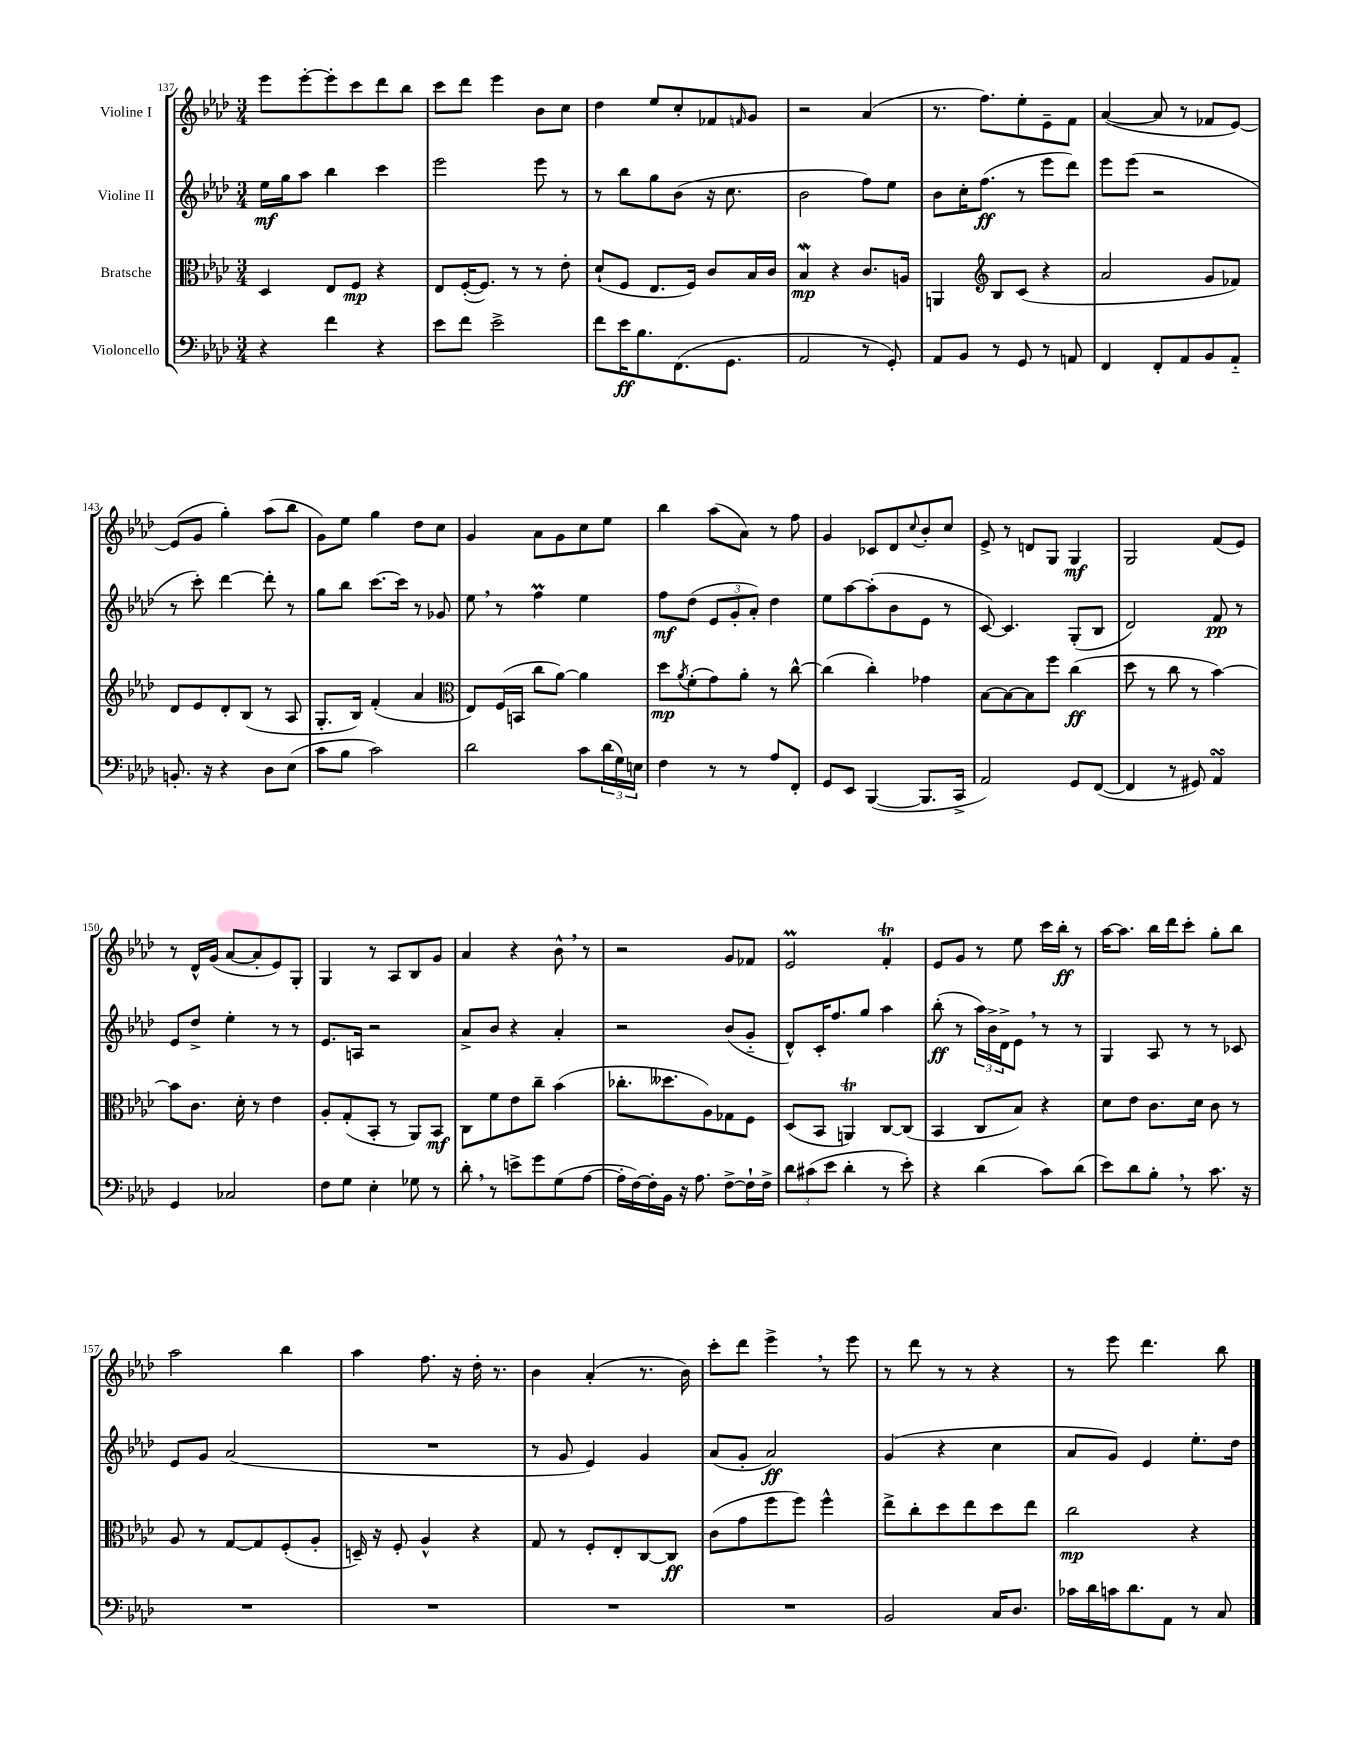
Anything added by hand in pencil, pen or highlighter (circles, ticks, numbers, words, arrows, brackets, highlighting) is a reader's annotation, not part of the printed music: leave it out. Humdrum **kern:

**kern	**kern	**kern	**kern
*staff4	*staff3	*staff2	*staff1
*clefF4	*clefC3	*clefG2	*clefG2
*k[b-e-a-d-]	*k[b-e-a-d-]	*k[b-e-a-d-]	*k[b-e-a-d-]
*M3/4	*M3/4	*M3/4	*M3/4
4r	4D-/	16ee-\LL	8eee-\L
.	.	16gg\J	.
.	.	8aa-\J	[8eee-'\
4f\	8E-/L	4bb-\	8eee-'\]
.	8F/J	.	8ccc\
4r	4r	4ccc\	8ddd-\
.	.	.	8bb-\J
=	=	=	=
8e-\L	8E-/L	2eee-\	8ccc\L
8f\J	([16F'/K	.	8ddd-\J
.	8.F/]J)	.	.
2e-^\	.	.	4eee-\
.	8r	.	.
.	8r	8eee-\	8b-\L
.	8e-'\	8r	8cc\J
=	=	=	=
8f\L	(8d-`/L	8r	4dd-\
16e-\K	8F/J	8bb-\L	.
8.B-\	.	.	.
.	8.E-/L	8gg\	8ee-/L
(8.FF\	.	(8b-\J	8cc'/
.	16F/Jk)	.	.
.	8c/L	16r	8f-/
8.GG\J	.	8.cc\	.
.	.	.	16qqf/
.	16B-/L	.	8g/J
.	16c/JJ	.	.
=	=	=	=
2AA-/	4B-/	2b-\	2r
.	4r	.	.
8r	8.c/L	8ff\L)	(4a-/
8GG'/)	.	8ee-\J	.
.	16A/Jk	.	.
=	=	=	=
8AA-/L	4AA/	8b-\L	8.r
8BB-/J	.	16cc'\K	.
.	.	(8.ff\J	8.ff\L)
*	*clefG2	*	*
8r	8B-/L	.	.
8GG/	(8c/J	8r	8ee-'\
8r	4r	8eee-\L	8e-~\
8AA/	.	8ddd-\J)	8f\J
=	=	=	=
4FF/	2a-/	8eee-\L	([4a-/
.	.	(8eee-\J	.
8FF'/L	.	2r	8a-/]
8AA-/	.	.	8r
8BB-/	8g/L	.	8f-/L
8AA-'~/J	8f-/J)	.	[8e-/J)
=	=	=	=
8.BB'/	8d-/L	8r	(8e-/]L
.	8e-/	8ccc'\)	8g/J
16r	.	.	.
4r	8d-'/	[4ddd-\	4gg'\)
.	(8B-/J	.	.
8D-\L	8r	8ddd-'\]	(8aa-\L
(8E-\J	8A-/	8r	8bb-\J
=	=	=	=
8c\L	8.G'/L	8gg\L	8g\L)
8B-\J	.	8bb-\J	8ee-\J
.	16B-/Jk)	.	.
2c\)	(4f'/	[8.ccc\L	4gg\
.	.	16ccc\]Jk	.
.	4a-/	8r	8dd-\L
.	.	8g-/	8cc\J
=	=	=	=
*	*clefC3	*	*
2d-\	8E-/L)	8ee-\	4g/
.	(16F/L	8r	.
.	16BB/JJ	.	.
.	8cc\L	4ff\	8a-\L
.	[8a-\J)	.	8g\
8c\L	4a-\]	4ee-\	8cc\
(24d-\L	.	.	8ee-\J
24G\)	.	.	.
24E\JJ	.	.	.
=	=	=	=
4F\	8dd-\L	8ff\L	4bb-\
.	8qa-/	.	.
.	(8f'\	(8dd-\J	.
8r	8g\)	12e-/L	(8aa-\L
.	.	12g'/	.
8r	8a-'\J	.	8a-\J)
.	.	12a-'/J)	.
8A-/L	8r	4dd-\	8r
8FF'/J	[8cc^^\	.	8ff\
=	=	=	=
8GG/L	(4cc\]	8ee-\L	4g/
8EE-/J	.	[8aa-\	.
([4BBB-/	4cc'\)	(8aa-'\]	8c-/L
.	.	8b-\	8d-/
.	.	.	8qqcc/
8.BBB-/]L	4g-\	8e-\J	8b-'/
.	.	8r	8cc/J
16CC^/Jk	.	.	.
=	=	=	=
2AA-/)	[8B-\L	[8c/)	8e-^/
.	8B-\_	4.c/]	8r
.	8B-\]	.	8d/L
.	8ff\J	.	8G/J
8GG/L	(4cc\	(8G'/L	4G/
([8FF/J	.	8B-/J	.
=	=	=	=
4FF/]	8dd-\	2d-/)	2G/
.	8r	.	.
8r	8cc\	.	.
8GG#/)	8r	.	.
4AA-/	[4b-\)	8f/	(8f/L
.	.	8r	8e-/J)
=	=	=	=
4GG/	8b-\]L	8e-/L	8r
.	8.c\J	8dd-^/J	16d-^^/LL
.	.	.	(16g/JJ
2C-/	.	4ee-'\	[8a-/L
.	16d-'\	.	.
.	8r	.	8a-'/]
.	4e-\	8r	8e-/)
.	.	8r	8G'/J
=	=	=	=
8F\L	8A-'/L	8.e-/L	4G/
8G\J	(8G'/	.	.
.	.	16A/Jk	.
4E-'\	8BB-'/J	2r	8r
.	8r	.	8A-/L
8G-\	8AA-/L)	.	8B-/
8r	8BB-/J	.	8g/J
=	=	=	=
8d-'\	8C\L	8a-^/L	4a-/
8r	8f\	8b-/J	.
8e^\L	8e-\	4r	4r
8g\	8cc~\J	.	.
(8G\	(4b-\	4a-'/	8b-^^\
[8A-\J	.	.	8r
=	=	=	=
16A-'\]LL	8.cc-'\L	2r	2r
[16F\)	.	.	.
16F'\]	.	.	.
16BB-\JJ	8.dd--\	.	.
16r	.	.	.
8.A-\	.	.	.
.	8A-\)	.	.
[8F^\L	8G-\	(8b-/L	8g/L
16F`\]L	8F\J	8g'~/J	8f-/J
16F^\JJ	.	.	.
=	=	=	=
12d-\L	(8D-/L	8d-^^/L)	2e-/
(12c#\	.	.	.
.	8BB-/J	16c'/K	.
12e-\J	.	.	.
.	.	8.ff/	.
4d-'\	4AA/)	.	.
.	.	8gg/J	.
8r	[8C/L	4aa-\	4f'/
8e-'\)	(8C/]J	.	.
=	=	=	=
4r	4BB-/	(8bb-'\	8e-/L
.	.	8r	8g/J
(4d-\	8C/L	24aa-\LL)	8r
.	.	24b-^\	.
.	.	24d-^\J	.
.	8B-/J)	8e-\J	8ee-\
8c\L)	4r	8r	16ccc\LL
.	.	.	16bb-'\JJ
(8d-\J	.	8r	8r
=	=	=	=
8e-\L)	8d-\L	4G/	[16aa-\LK
.	.	.	8.aa-\]J
8d-\	8e-\J	.	.
8B-'\J	8.c\L	8A-/	16bb-\LL
.	.	.	16ddd-\J
8r	.	8r	8ccc'\J
.	16d-\Jk	.	.
8.c\	8c\	8r	8gg'\L
.	8r	8c-/	8bb-\J
16r	.	.	.
=	=	=	=
2.r	8A-/	8e-/L	2aa-\
.	8r	8g/J	.
.	[8G/L	(2a-/	.
.	8G/]	.	.
.	(8F'/	.	4bb-\
.	8A-'/J	.	.
=	=	=	=
2.r	16D~/)	2.r	4aa-\
.	16r	.	.
.	8F'/	.	.
.	4A-^^/	.	8.ff\
.	.	.	16r
.	4r	.	16dd-'\
.	.	.	8.r
=	=	=	=
2.r	8G/	8r	4b-\
.	8r	8g/	.
.	8F'/L	4e-/)	(4a-'/
.	8E-'/	.	.
.	[8C/	4g/	8.r
.	8C/]J	.	.
.	.	.	16b-\)
=	=	=	=
2.r	(8c\L	(8a-/L	8ccc'\L
.	8g\	8g'/J	8ddd-\J
.	8ff\	2a-/)	4eee-^\
.	8ff\J)	.	.
.	4ff^^\	.	8r
.	.	.	8eee-\
=	=	=	=
2BB-/	8ee-^\L	(4g/	8r
.	8cc'\	.	8ddd-\
.	8dd-\	4r	8r
.	8ee-\	.	8r
16C/LK	8dd-\	4cc\	4r
8.D-/J	.	.	.
.	8ee-\J	.	.
=	=	=	=
16c-\LL	2cc\	8a-/L	8r
16d-\	.	.	.
16c\J	.	8g/J)	8eee-\
8.d-\	.	.	.
.	.	4e-/	4.ddd-\
8AA-\J	.	.	.
8r	4r	8.ee-'\L	.
8C/	.	.	8bb-\
.	.	16dd-\Jk	.
==	==	==	==
*-	*-	*-	*-
